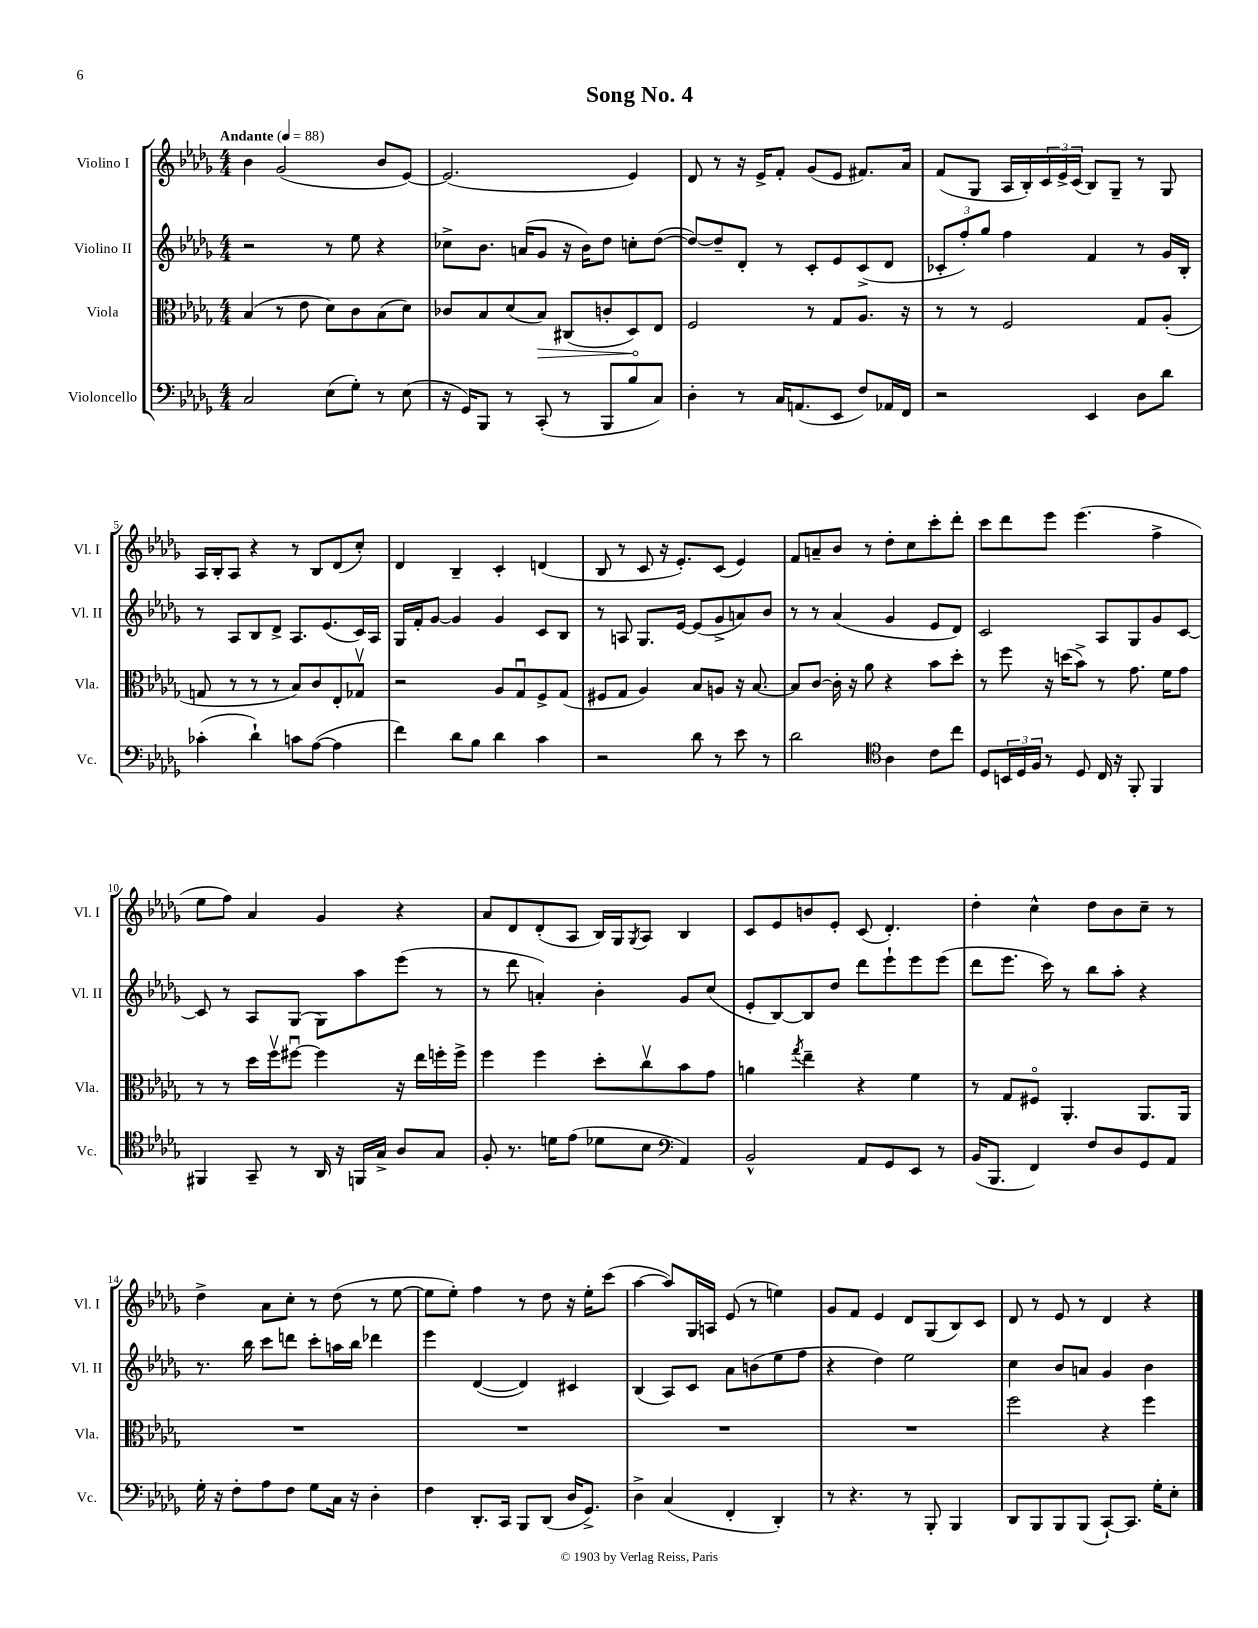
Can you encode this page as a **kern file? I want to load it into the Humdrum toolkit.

**kern	**kern	**kern	**kern
*staff4	*staff3	*staff2	*staff1
*clefF4	*clefC3	*clefG2	*clefG2
*k[b-e-a-d-g-]	*k[b-e-a-d-g-]	*k[b-e-a-d-g-]	*k[b-e-a-d-g-]
*M4/4	*M4/4	*M4/4	*M4/4
*MM88	*MM88	*MM88	*MM88
2C/	(4B-/	2r	4b-\
.	8r	.	(2g-/
.	8e-\	.	.
(8E-\L	8d-\L)	8r	.
8G-'\J)	8c\	8ee-\	.
8r	(8B-\	4r	8b-/L
(8E-\	8d-\J)	.	[8e-/J)
=	=	=	=
16r	8c-/L	8cc-^\L	(2.e-/]
16GG-/LK)	.	.	.
8BBB-/J	8B-/	8.b-\J	.
8r	(8d-/	.	.
.	.	(16a/LK	.
(8CC'/	8B-/J)	8g-/J	.
8r	(8C#/L	16r	.
.	.	16b-\LK)	.
8BBB-/L	8c'/	8dd-\J	.
8B-/	8D-/)	8cc'\L	4e-/)
8C/J)	8E-/J	([8dd-\J	.
=	=	=	=
4D-'\	2F/	8dd-/_L)	8d-/
.	.	8dd-~/]	8r
8r	.	8d-'/J	16r
.	.	.	16e-^/LK
16C/LK	.	8r	8f'/J
(8.AA/	.	.	.
.	8r	8c'/L	(8g-/L
8EE-/J	8G-/L	8e-/	8e-/J
8F/L)	8.A-/J	(8c^/	8.f#/L)
16AA-/L	.	8d-/J	.
16FF/JJ	16r	.	16a-/Jk
=	=	=	=
2r	8r	12c-'/L	(8f/L
.	.	12ff'/)	.
.	8r	.	8G-/J
.	.	12gg-/J	.
.	2F/	4ff\	16A-/LL
.	.	.	16B-'/)
.	.	.	24c/
.	.	.	24e-^/
.	.	.	(24c/JJ
4EE-/	.	4f/	8B-/L)
.	.	.	8G-~/J
8D-\L	8G-/L	8r	8r
8d-\J	(8A-'/J	16g-/LL	8G-/
.	.	16B-'/JJ	.
=	=	=	=
(4c-'\	8G/	8r	16A-/LL
.	.	.	16B-'/J
.	8r	8A-/L	8A-/J
4d-`\)	8r	8B-/	4r
.	8r	8d-^/J	.
8c\L	8B-/L)	8.A-/L	8r
([8A-\J	8c/	.	8B-/L
.	.	(8.e-/	.
4A-\]	8E-'/	.	(8d-/
.	8G-v/J	16c/L)	8cc'/J)
.	.	16A-/JJ	.
=	=	=	=
4f\)	2r	16G-/LL	4d-/
.	.	16f'/J	.
.	.	[8g-/J	.
8d-\L	.	4g-/]	4B-~/
8B-\J	.	.	.
4d-\	8A-/L	4g-/	4c'/
.	8G-u/	.	.
4c\	8F^/	8c/L	(4d/
.	(8G-/J	8B-/J	.
=	=	=	=
2r	8F#/L	8r	8B-/
.	8G-/J	8A/	8r
.	4A-/)	8.G-/L	8c/
.	.	.	16r
.	.	[16e-/Jk	8.e-'/L)
8d-\	8B-/L	(8e-/]L	.
8r	8A/J	8g-^/	(8c/J
8e-\	16r	8a/)	4e-/)
.	[8.B-/	.	.
8r	.	8b-/J	.
=	=	=	=
2d-\	8B-/]L	8r	8f/L
.	[8c/J	8r	8a~/
.	16c'\]	(4a-/	8b-/J
.	16r	.	.
.	8a-\	.	8r
*clefC4	*	*	*
4A-\	4r	4g-/	8dd-'\L
.	.	.	8cc\
8c\L	8b-\L	8e-/L	8ccc'\
8cc\J	8dd-'\J	8d-/J)	8ddd-'\J
=	=	=	=
8D-/L	8r	2c/	8ccc\L
24BB/L	8ff\	.	8ddd-\
24D-/	.	.	.
24F/JJ	.	.	.
8r	16r	.	8eee-\J
.	(16dd\LK	.	.
8D-/	8b-^\J)	.	(4.eee-\
16C/	8r	8A-/L	.
16r	.	.	.
8FF'/	8.g-\	8G-/	.
4FF/	.	8g-/	4ff^\
.	16f\LK	.	.
.	8g-\J	[8c/J	.
=	=	=	=
4FF#/	8r	8c/]	8ee-\L
.	8r	8r	8ff\J)
8GG-~/	16dd-\LL	8A-/L	4a-/
.	16ffv\J	.	.
8r	[8ff#u\J	(8G-/J	.
16AA-/	4ff#\]	8G-\L)	4g-/
16r	.	.	.
16FF/LL	.	8aa-\	.
16G-^/JJ	.	.	.
8A-/L	16r	(8eee-\J	4r
.	16ee-\LL	.	.
8G-/J	16ff'\	8r	.
.	16ff^\JJ	.	.
=	=	=	=
8F'/	4ff\	8r	8a-/L
8.r	.	8ddd-\	8d-/
.	4ff\	4a'/)	(8d-'/
16d\LK	.	.	.
(8e-\J	.	.	8A-/J
8d-\L	8dd-'\L	4b-'\	16B-/LL)
.	.	.	16G-/J
.	.	.	8qG-/
8B-\J	8ccv\	.	8A-/J
*clefF4	*	*	*
4AA-/)	8b-\	8g-/L	4B-/
.	8g-\J	(8cc/J	.
=	=	=	=
2BB-^^/	4a\	8e-'/L	8c/L
.	.	[8B-/)	8e-/
.	8qgg-/	.	.
.	4ee-~\	8B-/]	8b/
.	.	8dd-/J	8e-'/J
8AA-/L	4r	8ddd-\L	(8c/
8GG-/	.	8eee-`\	4.d-'/)
8EE-/J	4f\	8eee-\	.
8r	.	(8eee-\J	.
=	=	=	=
(16BB-/LK	8r	8ddd-\L	4dd-'\
8.BBB-/J	.	.	.
.	8G-/L	8.eee-\J	.
4FF/)	8F#o/J	.	4cc^^\
.	.	16ccc\)	.
.	4.AA-'/	8r	.
8F/L	.	8bb-\L	8dd-\L
8D-/	.	8aa-'\J	8b-\
8GG-/	8.AA-/L	4r	8cc~\J
8AA-/J	.	.	8r
.	16AA-/Jk	.	.
=	=	=	=
16G-'\	1r	8.r	4dd-^\
16r	.	.	.
8F'\L	.	.	.
.	.	16bb-\	.
8A-\	.	8ccc\L	8a-\L
8F\J	.	8ddd\J	8cc'\J
8G-\L	.	8ccc'\L	8r
16C\Jk	.	16aa\L	(8dd-\
16r	.	16bb-\JJ	.
4D-'\	.	4ddd-\	8r
.	.	.	[8ee-\
=	=	=	=
4F\	1r	4eee-\	8ee-\]L
.	.	.	8ee-'\J)
8.DD-'/L	.	([4d-/	4ff\
16CC/Jk	.	.	.
8BBB-/L	.	4d-/])	8r
(8DD-/J	.	.	8dd-\
16D-/LK	.	4c#/	16r
8.GG-^/J)	.	.	16ee-'\LK
.	.	.	(8ccc\J
=	=	=	=
4D-^\	1r	(4B-/	[4aa-\
(4C/	.	8A-/L)	8aa-/]L)
.	.	8c/J	16G-/L
.	.	.	16A/JJ
4FF'/	.	8a-\L	(8e-/
.	.	(8b\	8r
4DD-'/)	.	8ee-\	4ee\)
.	.	8ff\J	.
=	=	=	=
8r	1r	4r	8g-/L
4.r	.	.	8f/J
.	.	4dd-\)	4e-/
8r	.	2ee-\	8d-/L
8BBB-'/	.	.	(8G-/
4BBB-/	.	.	8B-/)
.	.	.	8c/J
=	=	=	=
8DD-/L	2ff\	4cc\	8d-/
8BBB-/	.	.	8r
8BBB-/	.	8b-/L	8e-/
(8BBB-/J	.	8a/J	8r
[8CC`/L)	4r	4g-/	4d-/
8.CC/]J	.	.	.
.	4ff\	4b-\	4r
16G-'\LK	.	.	.
8E-'\J	.	.	.
==	==	==	==
*-	*-	*-	*-
